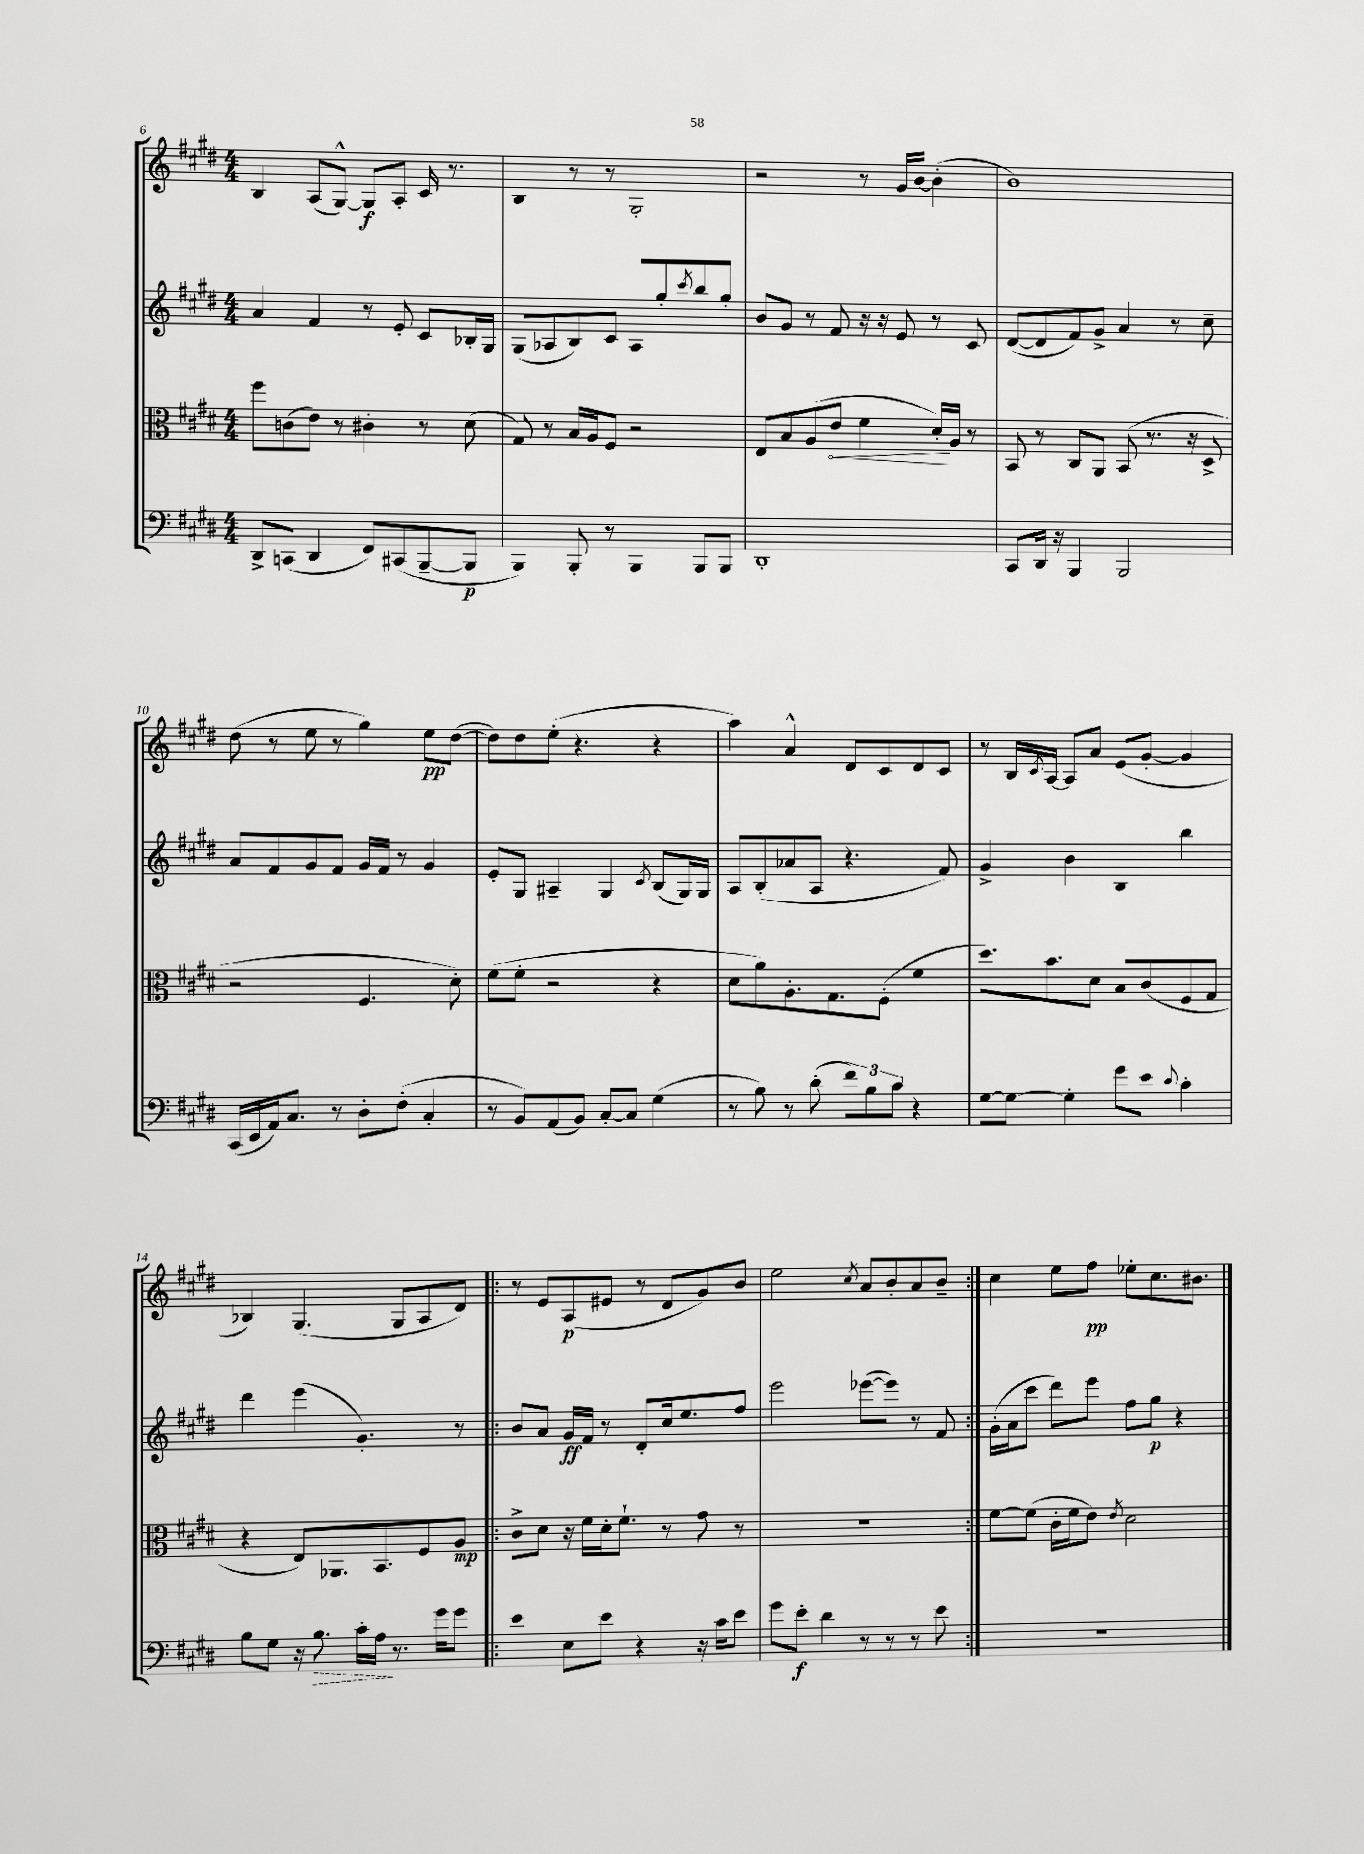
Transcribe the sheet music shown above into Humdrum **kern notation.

**kern	**kern	**kern	**kern
*staff4	*staff3	*staff2	*staff1
*clefF4	*clefC3	*clefG2	*clefG2
*k[f#c#g#d#]	*k[f#c#g#d#]	*k[f#c#g#d#]	*k[f#c#g#d#]
*M4/4	*M4/4	*M4/4	*M4/4
8DD#^	8ff#	4a	4B
(8CC	(8c	.	.
4DD#	8e)	4f#	(8A
.	8r	.	[8G#^^)
8FF#)	4c#'	8r	8G#]
(8CC#	.	8e'	8A'
[8BBB~	8r	8c#	16c#
.	.	.	8.r
8BBB]	(8d#	16B-'	.
.	.	16G#	.
=	=	=	=
4BBB)	8G#)	(8G#	4B
.	8r	8A-	.
8BBB'	16B	8B)	8r
.	16A	.	.
8r	8F#	8c#	8r
4BBB	2r	8A-	2G#'
.	.	8gg#'	.
.	.	8qccc#	.
8BBB	.	8bb	.
8BBB	.	8gg#'	.
=	=	=	=
1DD#'	8E	8b	2r
.	8B	8g#	.
.	(8A	8r	.
.	8e	8f#	.
.	4f#	16r	8r
.	.	16r	.
.	.	8e	16g#
.	.	.	[16b
.	16d#')	8r	(4b']
.	16A	.	.
.	8r	8c#	.
=	=	=	=
8CC#	8BB	([8d#	1b)
16DD#	8r	8d#]	.
16r	.	.	.
4BBB	8C#	8f#)	.
.	8AA	8g#^	.
2BBB	(8BB	4a	.
.	8.r	.	.
.	.	8r	.
.	16r	.	.
.	8D#^	8cc#~	.
=	=	=	=
(16CC#	2r	8a	(8dd#
16EE	.	.	.
16AA)	.	8f#	8r
8.C#	.	.	.
.	.	8g#	8ee
8r	.	8f#	8r
8D#'	4.F#	16g#	4gg#)
.	.	16f#	.
(8F#'	.	8r	.
4C#'	.	4g#	8ee
.	8d#')	.	([8dd#
=	=	=	=
8r	(8f#	8e'	8dd#])
8BB)	8f#'	8G#	8dd#
(8AA	2r	4A#~	(8ee'
8BB)	.	.	4.r
[8C#'	.	4G#	.
8C#]	.	.	.
.	.	8qc#	.
(4G#	4r	(8B	4r
.	.	16G#)	.
.	.	16G#	.
=	=	=	=
8r	8d#	8A	4aa)
8B)	8a)	(8B'	.
8r	8.A'	8a-	4a^^
(8d#'	.	8A	.
.	8.G#	.	.
12f#)	.	4.r	8d#
12B	.	.	.
.	(8F#'	.	8c#
12c#	.	.	.
4r	4f#	.	8d#
.	.	8f#)	8c#
=	=	=	=
[8G#	8.dd#)	4g#^	8r
8G#_	.	.	16B
.	.	.	8qc#
.	8.b	.	[16A
4G#']	.	4b	8A]
.	8d#	.	8a
8g#	8B	4B	(8e
8e	(8c#	.	[8g#'
8qqd#	.	.	.
4c#'	8F#	4bb	4g#]
.	8G#	.	.
=	=	=	=
8B	4r	4ddd#	4B-)
8G#	.	.	.
16r	8E)	(4eee	(4.G#
8.B	.	.	.
.	8.AA-	.	.
16c#'	.	4.g#')	.
16A	8.BB	.	.
8.r	.	.	8G#
.	8F#	.	8A
16g#	.	.	.
8g#	8A	8r	8d#)
=!|:	=!|:	=!|:	=!|:
4e	8c#^	8b	8r
.	8d#	8a	8e
8E	16r	16g#	(8A
.	16f#	16f#	.
8e	16d#'	8r	8e#
.	8.f#`	.	.
4r	.	8d#'	8r
.	8r	16cc#	8d#
.	.	8.ee	.
16r	8g#	.	8g#)
16c#	.	.	.
8e	8r	8ff#	8b
=	=	=	=
8g#	1r	2eee	2ee
8e'	.	.	.
4d#	.	.	.
.	.	.	8qcc#
8r	.	([8eee-	8a
8r	.	8eee-])	8b'
8r	.	8r	8a
8e	.	8f#	8b~
=:|!	=:|!	=:|!	=:|!
1r	[8f#	(16g#'	4cc#
.	.	16a	.
.	(8f#]	8ccc#	.
.	16c#'	8ddd#)	8ee
.	16f#	.	.
.	8e)	8eee	8ff#
.	8qe	.	.
.	2d#	8ff#	8ee-'
.	.	8gg#	8.cc#
.	.	4r	.
.	.	.	8.b#
==	==	==	==
*-	*-	*-	*-
